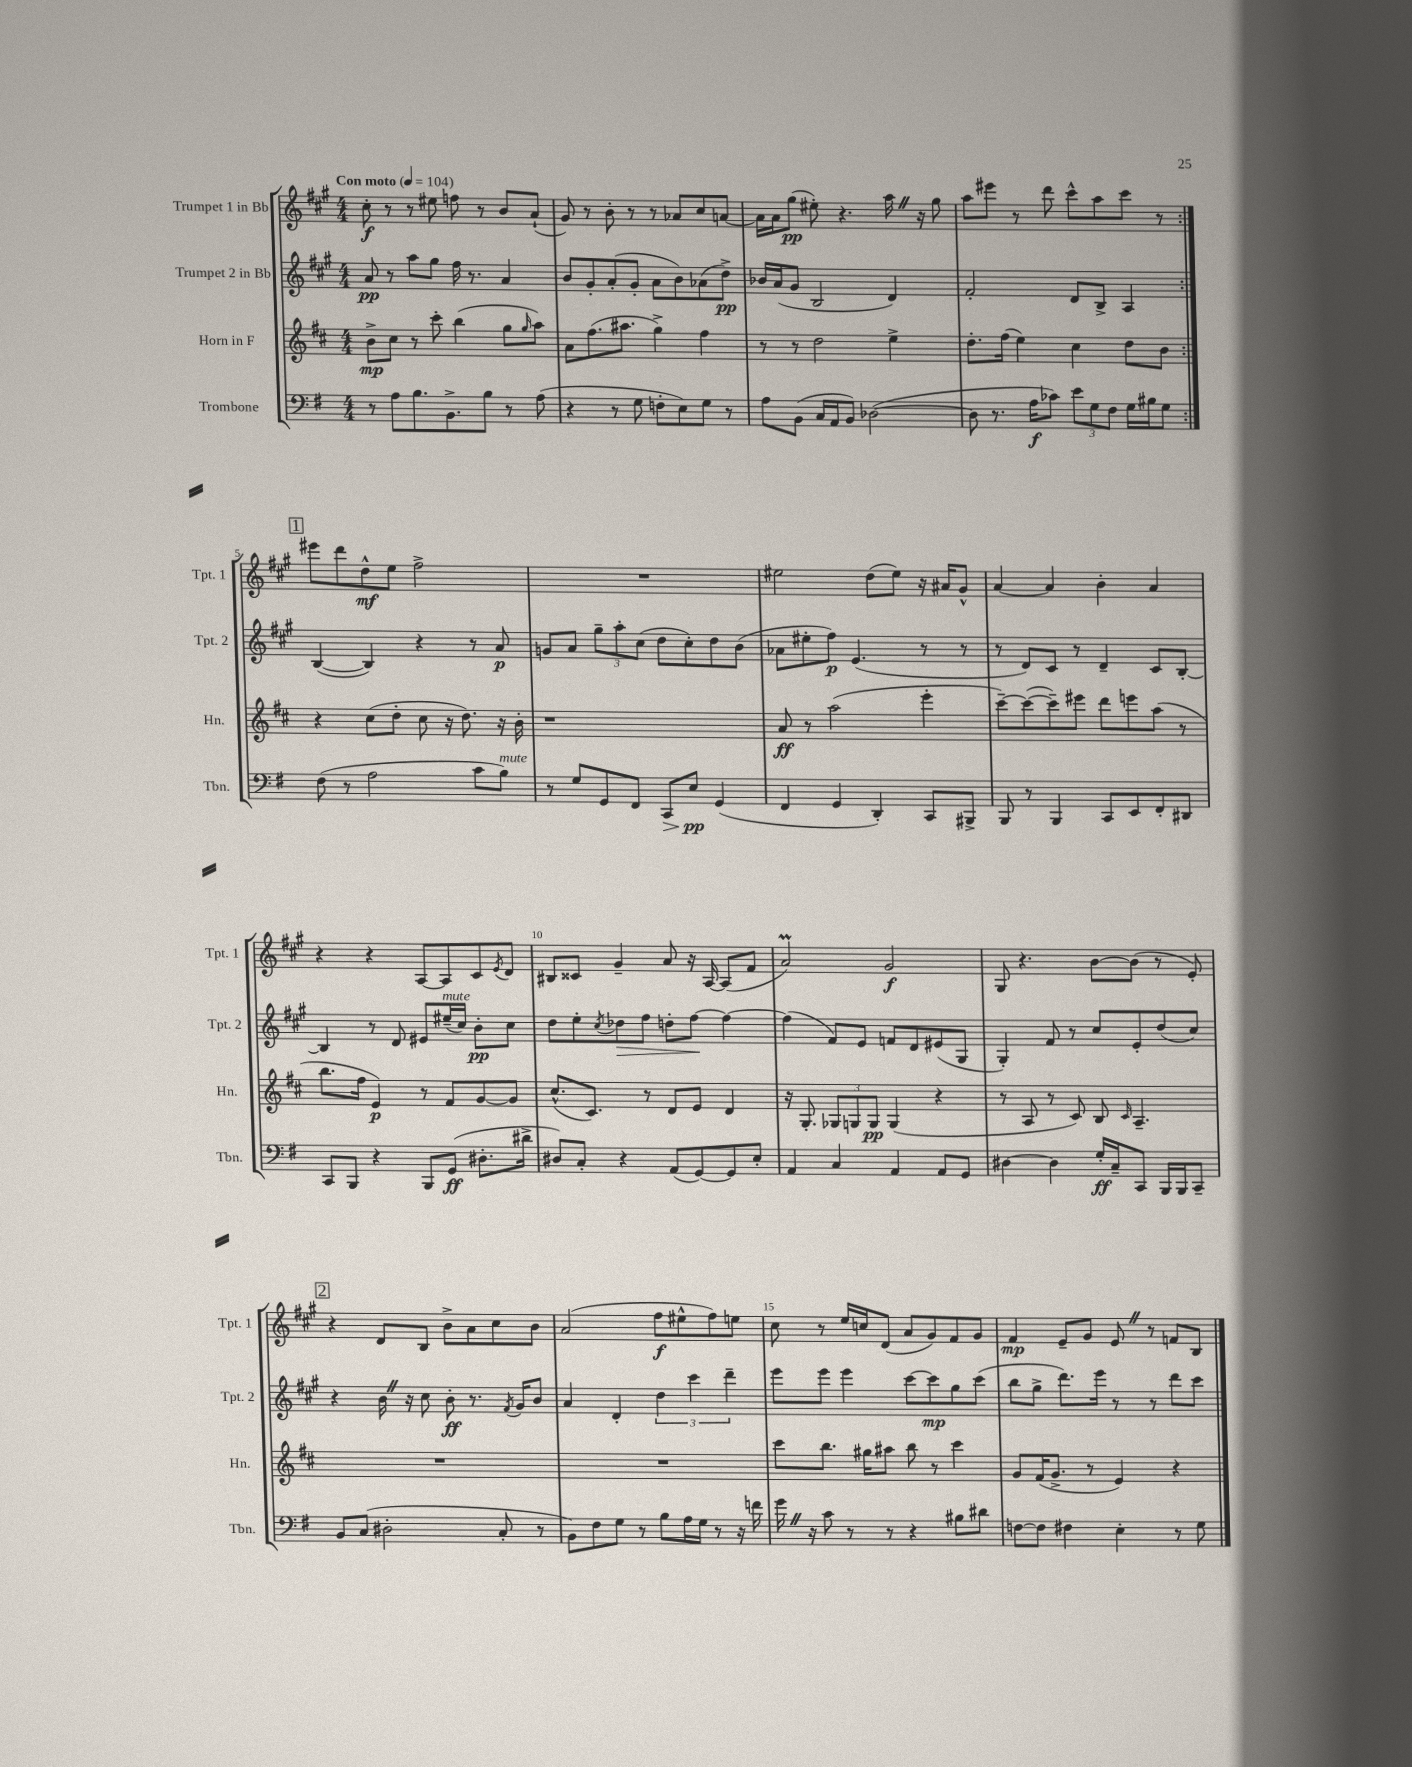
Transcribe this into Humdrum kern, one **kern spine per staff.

**kern	**kern	**kern	**kern
*staff4	*staff3	*staff2	*staff1
*clefF4	*clefG2	*clefG2	*clefG2
*k[f#]	*k[f#c#]	*k[f#c#g#]	*k[f#c#g#]
*M4/4	*M4/4	*M4/4	*M4/4
*MM104	*MM104	*MM104	*MM104
8r	8b^\L	8a/	8cc#'\
8A\L	8cc#\J	8r	8r
8.B\	8r	8aa\L	8r
.	8ccc#'\	8gg#\J	8ee#\
8.BB^\	.	.	.
.	(4bb\	16ff#\	8ff\
.	.	8.r	.
8B\J	.	.	8r
8r	8gg\L	4a/	8b/L
.	16qqgg/	.	.
(8A\	8aa\J)	.	(8a`/J
=	=	=	=
4r	8a\L	8b/L	8g#/)
.	(8.ff#\	8g#'/	8r
8r	.	(8a'/	8b'\
.	8.aa#\J	.	.
8G\	.	8g#'/J	8r
8F'\L	4gg^\)	8a\L	8r
8E\)	.	8b\)	8a-/L
8G\J	4ff#\	(8a-\	8cc#/
8r	.	8dd^\J)	[8a/J
=	=	=	=
8A\L	8r	16b-/LL	16a\]LL
.	.	(16a/J	16a\J
(8BB\J	8r	8g#/J	(8gg#\J
16C/LL	2dd\	2B/	8ee#'\)
16AA/J	.	.	.
8BB/J)	.	.	4.r
([2D-\	.	.	.
.	4ee^\	4d/)	16aa\
.	.	.	16r
.	.	.	8gg#\
=	=	=	=
8D-\]	8.dd'\L	2f#'/	8aa\L
8.r	.	.	8eee#\J
.	(16ff#\Jk	.	.
.	4ee\)	.	8r
16A\LK	.	.	.
8c-\J)	.	.	8ddd\
12e\L	4cc#\	8d/L	8ccc#^^\L
12G\	.	.	.
.	.	8B^/J	8aa\
12F#\J	.	.	.
16G\LL	8dd\L	4A/	8ccc#\J
16B#\J	.	.	.
8G\J	8b\J	.	8r
=:|!	=:|!	=:|!	=:|!
(8F#\	4r	([4B/	8eee#\L
8r	.	.	8ddd\
2A\	(8cc#\L	4B/])	8dd^^\
.	8dd'\J	.	8ee\J
.	8cc#\	4r	2ff#^\
.	16r	.	.
.	8.dd\)	.	.
8c\L	.	8r	.
8B\J)	16r	8a/	.
.	16b'\	.	.
=	=	=	=
8r	1r	8g/L	1r
8G/L	.	8a/J	.
8GG/	.	12gg#~\L	.
.	.	12aa'\	.
8FF#/J	.	.	.
.	.	(12cc#\J	.
8CC/L	.	8dd\L	.
8E/J	.	8cc#'\)	.
(4GG/	.	8dd\	.
.	.	(8b\J	.
=	=	=	=
4FF#/	8a/	8a-\L	2ee#\
.	8r	8ee#'\	.
4GG/	(2aa\	8ff#\J)	.
.	.	(4.e/	.
4DD'/)	.	.	(8dd\L
.	.	.	8ee#\J)
8CC/L	4eee'\	8r	16r
.	.	.	16a#/LK
8BBB#^/J	.	8r	8g#^^/J
=	=	=	=
8BBB/	[8ccc#~\L)	8r	[4a/
8r	(8ccc#\_	8d/L)	.
4BBB/	8ccc#~\])	8c#/J	4a/]
.	8eee#\J	8r	.
8CC/L	8ddd\L	4d~/	4b'\
8EE/	8eee\	.	.
8FF#'/	(8aa\J	8c#/L	4a/
8DD#/J	8r	[8B'/J	.
=	=	=	=
8CC/L	8.bb\L	4B/]	4r
8BBB/J	.	.	.
.	16ff#\Jk	.	.
4r	4e/)	8r	4r
.	.	8d/	.
8BBB/L	8r	8e#/L	[8A/L
(8GG/J	8f#/L	(16ee#~/L	8A/]
.	.	16cc#/JJ)	.
8.D#'\L	[8g/	8b'\L	8c#/
.	.	.	8qe/
.	8g/]J	8cc#\J	8d/J
16d#^\Jk	.	.	.
=	=	=	=
8D#/L)	(8.cc#^^/L	8dd\L	8B#/L
8C'/J	.	8ee'\	8c##/J
.	8.c#/J)	.	.
.	.	8qcc#/	.
4r	.	8dd-\	4g#~/
.	8r	8ff#\J	.
(8AA/L	8d/L	8dd'\L	8a/
[8GG/)	8e/J	[8ff#\J	16r
.	.	.	[16A/
8GG/]	4d/	4ff#\_	(8A/]L
8E'/J	.	.	8f#/J
=	=	=	=
4AA/	16r	(4ff#\]	2a/)
.	8.G'/	.	.
4C/	12G-/L	8f#/L)	.
.	12G/	.	.
.	.	8e/J	.
.	12G/J	.	.
4AA/	(4G/	8f/L	2g#/
.	.	8d/	.
8AA/L	4r	(8e#/	.
8GG/J	.	8G#/J	.
=	=	=	=
[4D#\	8r	4G#'/)	8G#/
.	8A/	.	4.r
4D#\]	8r	8f#/	.
.	8c#/)	8r	.
16G'/LL	8B/	8cc#/L	[8b\L
16C~/J	.	.	.
.	16qqc#/	.	.
8CC/J	4.A~/	8e'/	(8b\]J
16BBB/LL	.	(8dd/	8r
16BBB/J	.	.	.
8CC~/J	.	8cc#/J)	8e'/)
=	=	=	=
8BB/L	1r	4r	4r
(8C/J	.	.	.
2D#'\	.	16b\	8d/L
.	.	16r	.
.	.	8cc#\	8B/J
.	.	8b'\	8b^\L
.	.	8.r	8a\
8C'/	.	.	8cc#\
.	.	8qf#/	.
.	.	16g#/LK	.
8r	.	8b/J	8b\J
=	=	=	=
8BB\L)	1r	4a/	(2a/
8F#\	.	.	.
8G\J	.	4d'/	.
8r	.	.	.
8B\L	.	6dd\	8ff#\L
16A\L	.	.	8ee#^^\
.	.	6ccc#\	.
16G\JJ	.	.	.
8r	.	.	8ff#\)
.	.	6ddd~\	.
16r	.	.	8ee\J
16f\	.	.	.
=	=	=	=
16g\	8ccc#\L	8eee\L	8cc#\
16r	.	.	.
8c\	8.bb\J	8eee\J	8r
8r	.	4eee\	16ee/LL
.	16gg#\LK	.	16cc/J
8r	8aa#\J	.	(8d/J
4r	8bb\	[8ccc#\L	8a/L
.	8r	8ccc#\]	8g#/)
8B#\L	4ccc#\	8gg#\	8f#/
8d#\J	.	(8ccc#\J	8g#/J
=	=	=	=
[8F\L	8g/L	8bb\L	4f#/
8F\]J	(16f#/K	8gg#^\J	.
.	8.g^/J	.	.
4F#\	.	8.ddd\L)	8e~/L
.	8r	.	8g#/J
.	.	16eee\Jk	.
4E'\	4e/)	8r	8e/
.	.	8r	8r
8r	4r	8ddd\L	8f/L
8G\	.	8ccc#\J	8B/J
==	==	==	==
*-	*-	*-	*-
